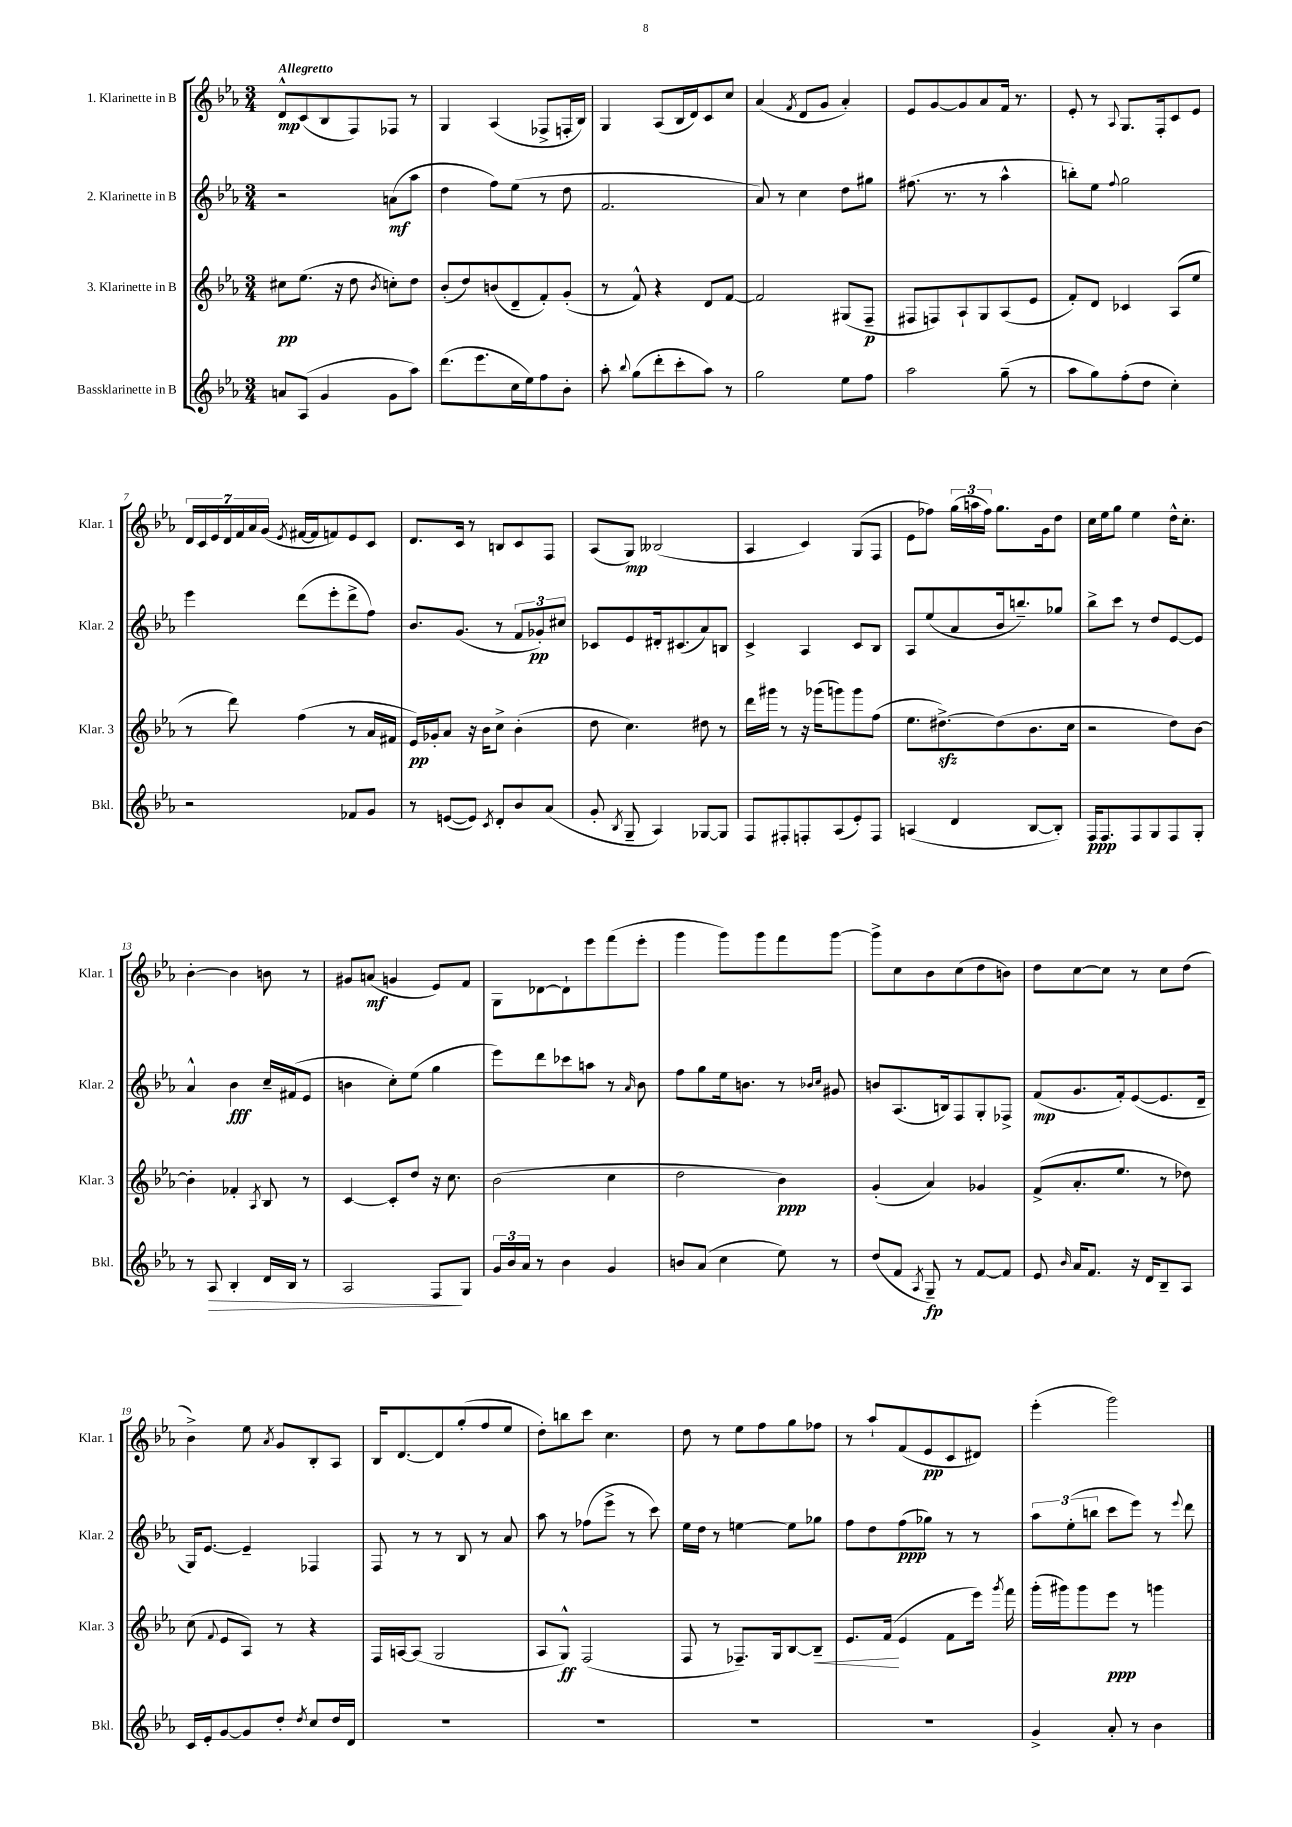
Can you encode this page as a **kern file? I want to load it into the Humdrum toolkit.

**kern	**dynam	**kern	**dynam	**kern	**dynam	**kern	**dynam
*part4	*part4	*part3	*part3	*part2	*part2	*part1	*part1
*staff4	*staff4	*staff3	*staff3	*staff2	*staff2	*staff1	*staff1
*I"Bassklarinette in B	*	*I"3. Klarinette in B	*	*I"2. Klarinette in B	*	*I"1. Klarinette in B	*
*I'Bkl.	*	*I'Klar. 3	*	*I'Klar. 2	*	*I'Klar. 1	*
*clefG2	*	*clefG2	*	*clefG2	*	*clefG2	*
*k[b-e-a-]	*	*k[b-e-a-]	*	*k[b-e-a-]	*	*k[b-e-a-]	*
*M3/4	*	*M3/4	*	*M3/4	*	*M3/4	*
=1	=1	=1	=1	=1	=1	=1	=1
!	!	!	!	!	!	!LO:TX:a:B:t=Allegretto	!
8an/L	.	8cc#X\L	pp	2r	.	8d^^/L	mp
(8A-/J	.	(8.ee-\J	.	.	.	(8c/	.
4g/	.	.	.	.	.	8B-/	.
.	.	16r	.	.	.	.	.
.	.	8dd\	.	.	.	8F/)	.
.	.	8qb-/	.	.	.	.	.
8g\L	.	8ccn'\L)	.	(8an\L	mf	8F-X/J	.
8aa-\J)	.	8dd\J	.	8aa-\J	.	8r	.
=2	=2	=2	=2	=2	=2	=2	=2
(8.ddd\L	.	(8b-'/L	.	4dd\	.	4G/	.
.	.	8dd/)	.	.	.	.	.
8.eee-\	.	.	.	.	.	.	.
.	.	(8bn/	.	8ff\L)	.	(4A-/	.
16cc\L	.	8d~/	.	(8ee-\J	.	.	.
16ee-\J)	.	.	.	.	.	.	.
8ff\	.	8f'/)	.	8r	.	8F-X^/L	.
8b-'\J	.	(8g'/J	.	8dd\	.	16Fn'/L	.
.	.	.	.	.	.	16B-/JJ)	.
=3	=3	=3	=3	=3	=3	=3	=3
8aa-'\	.	8r	.	2.f/	.	4G/	.
8qqbb-/	.	.	.	.	.	.	.
(8gg\L	.	8f^^/)	.	.	.	.	.
8ddd'\	.	4r	.	.	.	(8A-/L	.
8ccc'\	.	.	.	.	.	16B-/L	.
.	.	.	.	.	.	16d/J)	.
8aa-\J)	.	8d/L	.	.	.	8c/	.
8r	.	[8f/J	.	.	.	8cc/J	.
=4	=4	=4	=4	=4	=4	=4	=4
2gg\	.	2f/]	.	8a-/)	.	(4a-/	.
.	.	.	.	8r	.	.	.
.	.	.	.	.	.	8qf/	.
.	.	.	.	4cc\	.	8d/L	.
.	.	.	.	.	.	8g/J	.
8ee-\L	.	(8G#X/L	.	8dd\L	.	4a-'/)	.
8ff\J	.	8F~/J	p	8gg#X\J	.	.	.
=5	=5	=5	=5	=5	=5	=5	=5
2aa-\	.	8F#X/L	.	(8.ff#X\	.	8e-/L	.
.	.	8Fn/)	.	.	.	[8g/	.
.	.	.	.	8.r	.	.	.
.	.	8A-`/	.	.	.	8g/]	.
.	.	8G/	.	8r	.	8a-/	.
(8gg~\	.	(8A-/	.	4aa-^^\	.	16f/Jk	.
.	.	.	.	.	.	8.r	.
8r	.	8e-/J	.	.	.	.	.
=6	=6	=6	=6	=6	=6	=6	=6
8aa-\L	.	8f'/L)	.	8bbn'\L)	.	8e-'/	.
8gg\)	.	8d/J	.	8ee-\J	.	8r	.
.	.	.	.	8qqff/	.	8qqA-/	.
(8ff'\	.	4c-X/	.	2gg\	.	8.G/L	.
8dd\J	.	.	.	.	.	.	.
.	.	.	.	.	.	16F'/k	.
4cc'\)	.	(8A-/L	.	.	.	8c/	.
.	.	8ee-/J	.	.	.	8e-/J	.
!!LO:LB:g=z
=7	=7	=7	=7	=7	=7	=7	=7
2r	.	8r	.	4eee-\	.	28d/LL	.
.	.	.	.	.	.	28c/	.
.	.	.	.	.	.	28e-/	.
.	.	.	.	.	.	28d/	.
.	.	8ddd\)	.	.	.	.	.
.	.	.	.	.	.	28f/	.
.	.	.	.	.	.	28a-/	.
.	.	.	.	.	.	(28g/JJ	.
.	.	.	.	.	.	8qe-/	.
.	.	(4ff\	.	(8ddd\L	.	[16f#X/LL	.
.	.	.	.	.	.	16f#/J]	.
.	.	.	.	8eee-'\	.	8fn/)	.
8f-X/L	.	8r	.	8ddd^\	.	8e-/	.
8g/J	.	16a-/LL	.	8ff\J)	.	8c/J	.
.	.	16f#X/JJ	.	.	.	.	.
=8	=8	=8	=8	=8	=8	=8	=8
8r	.	16e-/LL)	pp	8.b-/L	.	8.d/L	.
.	.	16g-X'/J	.	.	.	.	.
([8en/L	.	8a-/J	.	.	.	.	.
.	.	.	.	(8.g/J	.	16c/Jk	.
8e/J])	.	16r	.	.	.	8r	.
.	.	16b-\KL	.	.	.	.	.
8qc/	.	.	.	.	.	.	.
8d'/L	.	8cc^\J	.	8r	.	8Bn/L	.
8b-/	.	(4b-'\	.	12f/L	.	8c/	.
.	.	.	.	12g-X'/)	pp	.	.
(8a-/J	.	.	.	.	.	8F/J	.
.	.	.	.	12cc#X/J	.	.	.
=9	=9	=9	=9	=9	=9	=9	=9
8g'/	.	8dd\	.	8c-X/L	.	(8A-/L	.
8qB-/	.	.	.	.	.	.	.
8G~/	.	4.cc\)	.	8e-/	.	8G/J)	mp
4A-/)	.	.	.	16d#X'/k	.	(2B--X/	.
.	.	.	.	(8.c#X/	.	.	.
[8G-X/L	.	8dd#X\	.	8a-/)	.	.	.
8G-/J]	.	8r	.	8Bn/J	.	.	.
=10	=10	=10	=10	=10	=10	=10	=10
8F/L	.	16ddd\LL	.	4c^/	.	4A-/	.
.	.	16ggg#X\JJ	.	.	.	.	.
8F#X'/	.	8r	.	.	.	.	.
8Fn'/	.	16r	.	4A-/	.	4c/)	.
.	.	(16ggg-X\KL	.	.	.	.	.
(8A-/	.	8gggn\)	.	.	.	.	.
8e-'/)	.	8ggg\	.	8c/L	.	(8G/L	.
8F/J	.	(8ff\J	.	8B-/J	.	8F/J	.
=11	=11	=11	=11	=11	=11	=11	=11
(4An/	.	8.ee-\L	.	8A-/L	.	8e-\L	.
.	.	.	.	(8ee-/	.	8ff-X\J)	.
.	.	[8.dd#Xzz^\)	.	.	.	.	.
4d/	.	.	.	8a-/	.	(24gg\LL	.
.	.	.	.	.	.	24aan\	.
.	.	.	.	.	.	24ff-\JJ)	.
.	.	(8dd#\]	.	16b-/k	.	8.gg\L	.
.	.	.	.	8.bbn~/)	.	.	.
[8B-/L	.	8.b-\	.	.	.	.	.
.	.	.	.	.	.	16g\k	.
8B-'/J])	.	.	.	8gg-X/J	.	8dd\J	.
.	.	16cc\Jk	.	.	.	.	.
=12	=12	=12	=12	=12	=12	=12	=12
16F/KL	ppp	2r	.	8bb-^\L	.	16cc\LL	.
8.F/	.	.	.	.	.	16ee-\J	.
.	.	.	.	8ccc\J	.	8gg\J	.
8F/	.	.	.	8r	.	4ee-\	.
8G/	.	.	.	8dd/L	.	.	.
8F/	.	8dd\L)	.	[8e-/	.	16dd^^\KL	.
.	.	.	.	.	.	8.cc'\J	.
8G'/J	.	[8b-\J	.	8e-/J]	.	.	.
!!LO:LB:g=z
=13	=13	=13	=13	=13	=13	=13	=13
8r	.	4b-'\]	.	4a-^^/	.	[4b-'\	.
!	!LO:HP:b	!	!	!	!	!	!
8A-/	>	.	.	.	.	.	.
4B-'/	.	4f-X'/	.	4b-\	fff	4b-\]	.
.	.	8qA-/	.	.	.	.	.
16d/LL	.	8B-/	.	16cc~/LL	.	8bn\	.
16B-/JJ	.	.	.	(16f#X/J	.	.	.
8r	.	8r	.	8e-/J	.	8r	.
=14	=14	=14	=14	=14	=14	=14	=14
2A-/	.	[4c/	.	4bn\	.	8g#X/L	.
.	.	.	.	.	.	(8an/J	mf
.	.	8c'/L]	.	8cc'\L)	.	4gn/	.
.	.	8dd/J	.	(8ee-\J	.	.	.
8F/L	.	16r	.	4gg\	.	8e-/L)	.
.	.	8.cc\	.	.	.	.	.
8G/J	]	.	.	.	.	8f/J	.
=15	=15	=15	=15	=15	=15	=15	=15
24g/LL	.	(2b-\	.	8eee-\L)	.	8G\L	.
24b-/	.	.	.	.	.	.	.
24a-/JJ	.	.	.	.	.	.	.
8r	.	.	.	8ddd\	.	[8d-X\	.
4b-\	.	.	.	8ccc-X\	.	8d-`\]	.
.	.	.	.	8aan\J	.	8eee-\	.
4g/	.	4cc\	.	8r	.	(8fff\	.
.	.	.	.	16qqa-/	.	.	.
.	.	.	.	8b-\	.	8eee-'\J	.
=16	=16	=16	=16	=16	=16	=16	=16
8bn/L	.	2dd\	.	8ff\L	.	4ggg\	.
(8a-/J	.	.	.	8gg\	.	.	.
4cc\	.	.	.	16ee-\k	.	8ggg\L)	.
.	.	.	.	8.bn\J	.	.	.
.	.	.	.	.	.	8ggg\	.
8ee-\)	.	4b-\)	ppp	8r	.	8fff\	.
.	.	.	.	16qqb-X/LL	.	.	.
.	.	.	.	16qqcc/JJ	.	.	.
8r	.	.	.	8g#X/	.	[8ggg\J	.
=17	=17	=17	=17	=17	=17	=17	=17
(8dd/L	.	(4g'/	.	8bn/L	.	8ggg^\L]	.
8f/J	.	.	.	(8.A-/	.	8cc\	.
8qA-/	.	.	.	.	.	.	.
8G~/)	fp	4a-/)	.	.	.	8b-\	.
.	.	.	.	16Bn/k)	.	.	.
8r	.	.	.	8F/	.	(8cc\	.
[8f/L	.	4g-X/	.	8G'/	.	8dd\	.
8f/J]	.	.	.	8F-X^/J	.	8bn\J)	.
=18	=18	=18	=18	=18	=18	=18	=18
8e-/	.	(8f^/L	.	(8f/L	mp	8dd\L	.
16qqb-/	.	.	.	.	.	.	.
16a-/KL	.	8.a-'/	.	8.g/	.	[8cc\	.
8.f/J	.	.	.	.	.	.	.
.	.	.	.	.	.	8cc\J]	.
.	.	8.ee-/J	.	16f'/k)	.	.	.
16r	.	.	.	([8e-/	.	8r	.
16d/KL	.	.	.	.	.	.	.
8B-~/	.	8r	.	8.e-/]	.	8cc\L	.
8A-/J	.	8dd-X\)	.	.	.	(8dd\J	.
.	.	.	.	16d~/Jk	.	.	.
!!LO:LB:g=z
=19	=19	=19	=19	=19	=19	=19	=19
16c/LL	.	(8cc\	.	16G/KL)	.	4b-^\)	.
16e-'/J	.	.	.	[8.e-/J	.	.	.
.	.	8qqf/	.	.	.	.	.
[8g/	.	8e-/L	.	.	.	.	.
8g/]	.	8A-/J)	.	4e-~/]	.	8ee-\	.
.	.	.	.	.	.	8qa-/	.
8dd'/J	.	8r	.	.	.	8g/L	.
8qdd/	.	.	.	.	.	.	.
8cc/L	.	4r	.	4F-X/	.	8B-'/	.
16dd/L	.	.	.	.	.	8A-/J	.
16d/JJ	.	.	.	.	.	.	.
=20	=20	=20	=20	=20	=20	=20	=20
2.r	.	16F/LL	.	8F/	.	16B-/KL	.
.	.	[16An/J	.	.	.	[8.d/	.
.	.	(8A/J]	.	8r	.	.	.
.	.	2G/	.	8r	.	8d/]	.
.	.	.	.	8B-/	.	(8gg'/	.
.	.	.	.	8r	.	8ff/	.
.	.	.	.	8a-/	.	8ee-/J	.
=21	=21	=21	=21	=21	=21	=21	=21
2.r	.	8A-/L	.	8aa-\	.	8dd'\L)	.
.	.	8G^^/J)	ff	8r	.	8bbn\	.
.	.	(2F/	.	(8ff-X\L	.	8ccc\J	.
.	.	.	.	8eee-^\J	.	4.cc\	.
.	.	.	.	8r	.	.	.
.	.	.	.	8ccc\)	.	.	.
=22	=22	=22	=22	=22	=22	=22	=22
2.r	.	8F/	.	16ee-\LL	.	8dd\	.
.	.	.	.	16dd\JJ	.	.	.
.	.	8r	.	8r	.	8r	.
.	.	8.F-X~/L)	.	[4een\	.	8ee-\L	.
.	.	.	.	.	.	8ff\	.
.	.	16G/k	.	.	.	.	.
.	.	[8B-/	.	8ee\L]	.	8gg\	.
!	!	!	!LO:HP:b	!	!	!	!
.	.	8B-~/J]	<	8gg-X\J	.	8ff-X\J	.
=23	=23	=23	=23	=23	=23	=23	=23
2.r	.	8.e-/L	.	8ff\L	.	8r	.
.	.	.	.	8dd\	.	8aa-`/L	.
.	.	(16f/Jk	.	.	.	.	.
.	.	4e-/	[	(8ff\	ppp	(8f/	.
.	.	.	.	8gg-X\J)	.	8e-/	pp
.	.	8f\L	.	8r	.	8c/	.
.	.	16eee-\Jk)	.	8r	.	8d#X/J)	.
.	.	8qggg/	.	.	.	.	.
.	.	16fff\	.	.	.	.	.
=24	=24	=24	=24	=24	=24	=24	=24
4g^/	.	(16ggg'\LL	.	12aa-\L	.	(4eee-'\	.
.	.	16ggg#X\J)	.	.	.	.	.
.	.	.	.	(12ee-'\	.	.	.
.	.	8ggg#\	.	.	.	.	.
.	.	.	.	12bbn\J	.	.	.
8a-'/	.	8eee-\J	ppp	8ccc\L	.	2ggg\)	.
8r	.	8r	.	8eee-\J)	.	.	.
4b-\	.	4gggn\	.	8r	.	.	.
.	.	.	.	8qqeee-/	.	.	.
.	.	.	.	8ddd\	.	.	.
==	==	==	==	==	==	==	==
*-	*-	*-	*-	*-	*-	*-	*-
